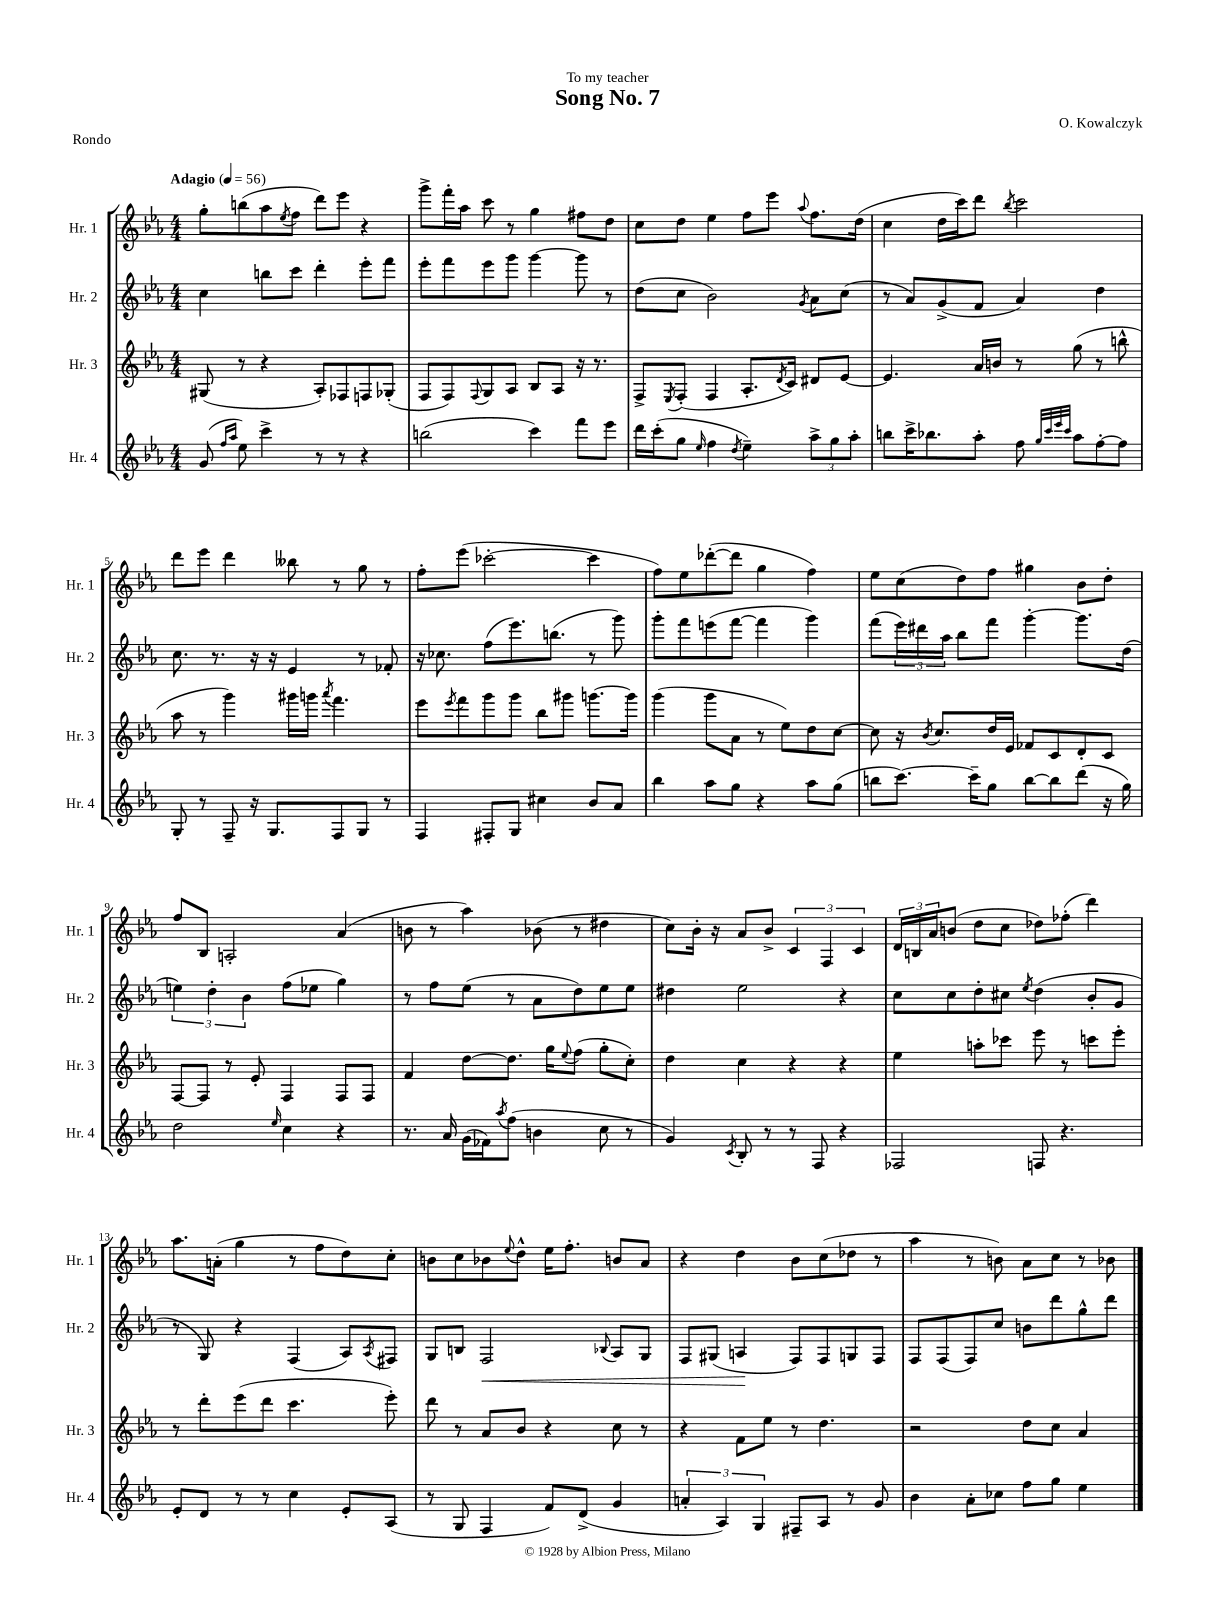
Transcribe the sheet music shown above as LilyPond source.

\header { title = "Song No. 7" composer = "O. Kowalczyk" dedication = "To my teacher" piece = "Rondo" }
<<
\new StaffGroup <<
\new Staff = "s0" \with { instrumentName = "Hr. 1" shortInstrumentName = "Hr. 1" } {
    \clef treble \key ees \major \numericTimeSignature \time 4/4 \tempo "Adagio" 4 = 56
    g''8-. b''8( aes''8 \acciaccatura { ees''8 } f''8 d'''8) ees'''8 r4 |
    g'''8-> f'''16-. aes''16 c'''8 r8 g''4 fis''8 d''8 |
    c''8 d''8 ees''4 f''8 ees'''8 \appoggiatura { aes''8 } f''8. d''16( |
    c''4 d''16 c'''16) d'''8 \acciaccatura { bes''8 } c'''2 |
    d'''8 ees'''8 d'''4 beses''8 r8 g''8 r8 |
    f''8-. ees'''8( ces'''2~-. ces'''4 |
    f''8) ees''8 des'''8~-.( des'''8 g''4 f''4) |
    ees''8 c''8( d''8) f''8 gis''4 bes'8 d''8-. |
    f''8 bes8 a2-. aes'4( |
    b'8 r8 aes''4) bes'8( r8 dis''4 |
    c''8) bes'16-. r16 aes'8 bes'8-> \tuplet 3/2 { c'4 f4 c'4 } |
    \tuplet 3/2 { d'16 b16 aes'16 } b'8( d''8 c''8 des''8) fes''8-.( d'''4) |
    aes''8. a'16-.( g''4 r8 f''8 d''8) c''8-. |
    b'8 c''8 bes'8 \appoggiatura { ees''8 } d''8-^ ees''16 f''8.-. b'8 aes'8 |
    r4 d''4 bes'8 c''8( des''8 r8 |
    aes''4 r8 b'8) aes'8 c''8 r8 bes'8 \bar "|." |
}
\new Staff = "s1" \with { instrumentName = "Hr. 2" shortInstrumentName = "Hr. 2" } {
    \clef treble \key ees \major \numericTimeSignature \time 4/4
    c''4 b''8 c'''8 d'''4-. ees'''8-. f'''8 |
    ees'''8-. f'''8 ees'''8 g'''8 g'''4~ g'''8 r8 |
    d''8( c''8 bes'2) \acciaccatura { g'8 } aes'8 c''8( |
    r8 aes'8) g'8->( f'8 aes'4) d''4 |
    c''8. r8. r16 r16 ees'4 r8 fes'8-. |
    r16 ces''8. f''8( ees'''8.) b''8.( r8 g'''8) |
    g'''8-. f'''8 e'''8( f'''8~ f'''4 g'''4) |
    f'''8( \tuplet 3/2 { ees'''16) dis'''16 aes''16 } bes''8 f'''8 g'''4~-. g'''8. d''16( |
    \tuplet 3/2 { e''4) d''4-. bes'4 } f''8( ees''8 g''4) |
    r8 f''8 ees''8( r8 aes'8 d''8) ees''8 ees''8 |
    dis''4 ees''2 r4 |
    c''8 c''8 d''8-. cis''8 \acciaccatura { ees''8 } d''4( bes'8-. g'8 |
    r8 g8) r4 f4( aes8) \acciaccatura { aes8 } fis8 |
    g8 b8 f2\< \appoggiatura { bes8 } aes8 g8 |
    f8 gis8( a4\! f8) f8 g8 f8 |
    f8 f8( f8) c''8 b'8 d'''8 g''8-^ d'''8 \bar "|." |
}
\new Staff = "s2" \with { instrumentName = "Hr. 3" shortInstrumentName = "Hr. 3" } {
    \clef treble \key ees \major \numericTimeSignature \time 4/4
    gis8( r8 r4 aes8-.) fes8 f8 ges8-.( |
    f8 f8) \appoggiatura { f8 } g8 aes8 bes8 aes8 r16 r8. |
    f8-> \acciaccatura { ees8 } f8-.( f4 aes8.-. \acciaccatura { d'8 } c'16) dis'8 ees'8~ |
    ees'4. aes'16 b'16 r8 g''8( r8 b''8-^ |
    aes''8 r8 g'''4) gis'''16 g'''16 \acciaccatura { aes'''8 } f'''4. |
    ees'''8 \acciaccatura { ees'''8 } f'''8 g'''8 g'''8 bes''8 gis'''8 g'''8.~ g'''16 |
    g'''4( g'''8 aes'8 r8 ees''8) d''8 c''8~ |
    c''8 r16 \acciaccatura { bes'8 } c''8. d''16 ees'16 fes'8 c'8 d'8-. c'8 |
    f8~ f8 r8 ees'8-. f4 f8 f8 |
    f'4 d''8~ d''8. g''16 \appoggiatura { ees''8 } f''8( g''8-. c''8-.) |
    d''4 c''4 r4 r4 |
    ees''4 a''8-. ces'''8 ees'''8 r8 c'''8 ees'''8-. |
    r8 d'''8-. ees'''8( d'''8 c'''4. ees'''8-.) |
    d'''8 r8 aes'8 bes'8 r4 c''8 r8 |
    r4 f'8 ees''8 r8 d''4. |
    r2 d''8 c''8 aes'4 \bar "|." |
}
\new Staff = "s3" \with { instrumentName = "Hr. 4" shortInstrumentName = "Hr. 4" } {
    \clef treble \key ees \major \numericTimeSignature \time 4/4
    g'8( \grace { f''16 aes''16 } ees''8) c'''4-> r8 r8 r4 |
    b''2( c'''4) f'''8 ees'''8 |
    d'''16 c'''16-.( g''8 \grace { ees''16 } f''4 \acciaccatura { d''8 } ees''4--) \tuplet 3/2 { aes''8-> g''8 aes''8-. } |
    b''8 c'''16-> bes''8. aes''8-. f''8 \grace { g''32 c'''32 ees'''32 c'''32 } aes''8 f''8~-. f''8 |
    g8-. r8 f8-- r16 g8. f8 g8 r8 |
    f4 fis8-. g8 cis''4 bes'8 aes'8 |
    bes''4 aes''8 g''8 r4 aes''8 g''8( |
    b''8 c'''8.~) c'''16-- g''8 b''8~ b''8 d'''8( r16 g''16) |
    d''2 \grace { ees''16 } c''4 r4 |
    r8. aes'16 g'16( fes'16) \acciaccatura { aes''8 } f''8( b'4 c''8 r8 |
    g'4) \acciaccatura { c'8 } bes8-. r8 r8 f8 r4 |
    fes2 f8 r4. |
    ees'8-. d'8 r8 r8 c''4 ees'8-. aes8( |
    r8 g8 f4 f'8) d'8->( g'4 |
    \tuplet 3/2 { a'4-. aes4) g4 } fis8-- aes8 r8 g'8 |
    bes'4 aes'8-. ces''8 f''8 g''8 ees''4 \bar "|." |
}
>>
>>
